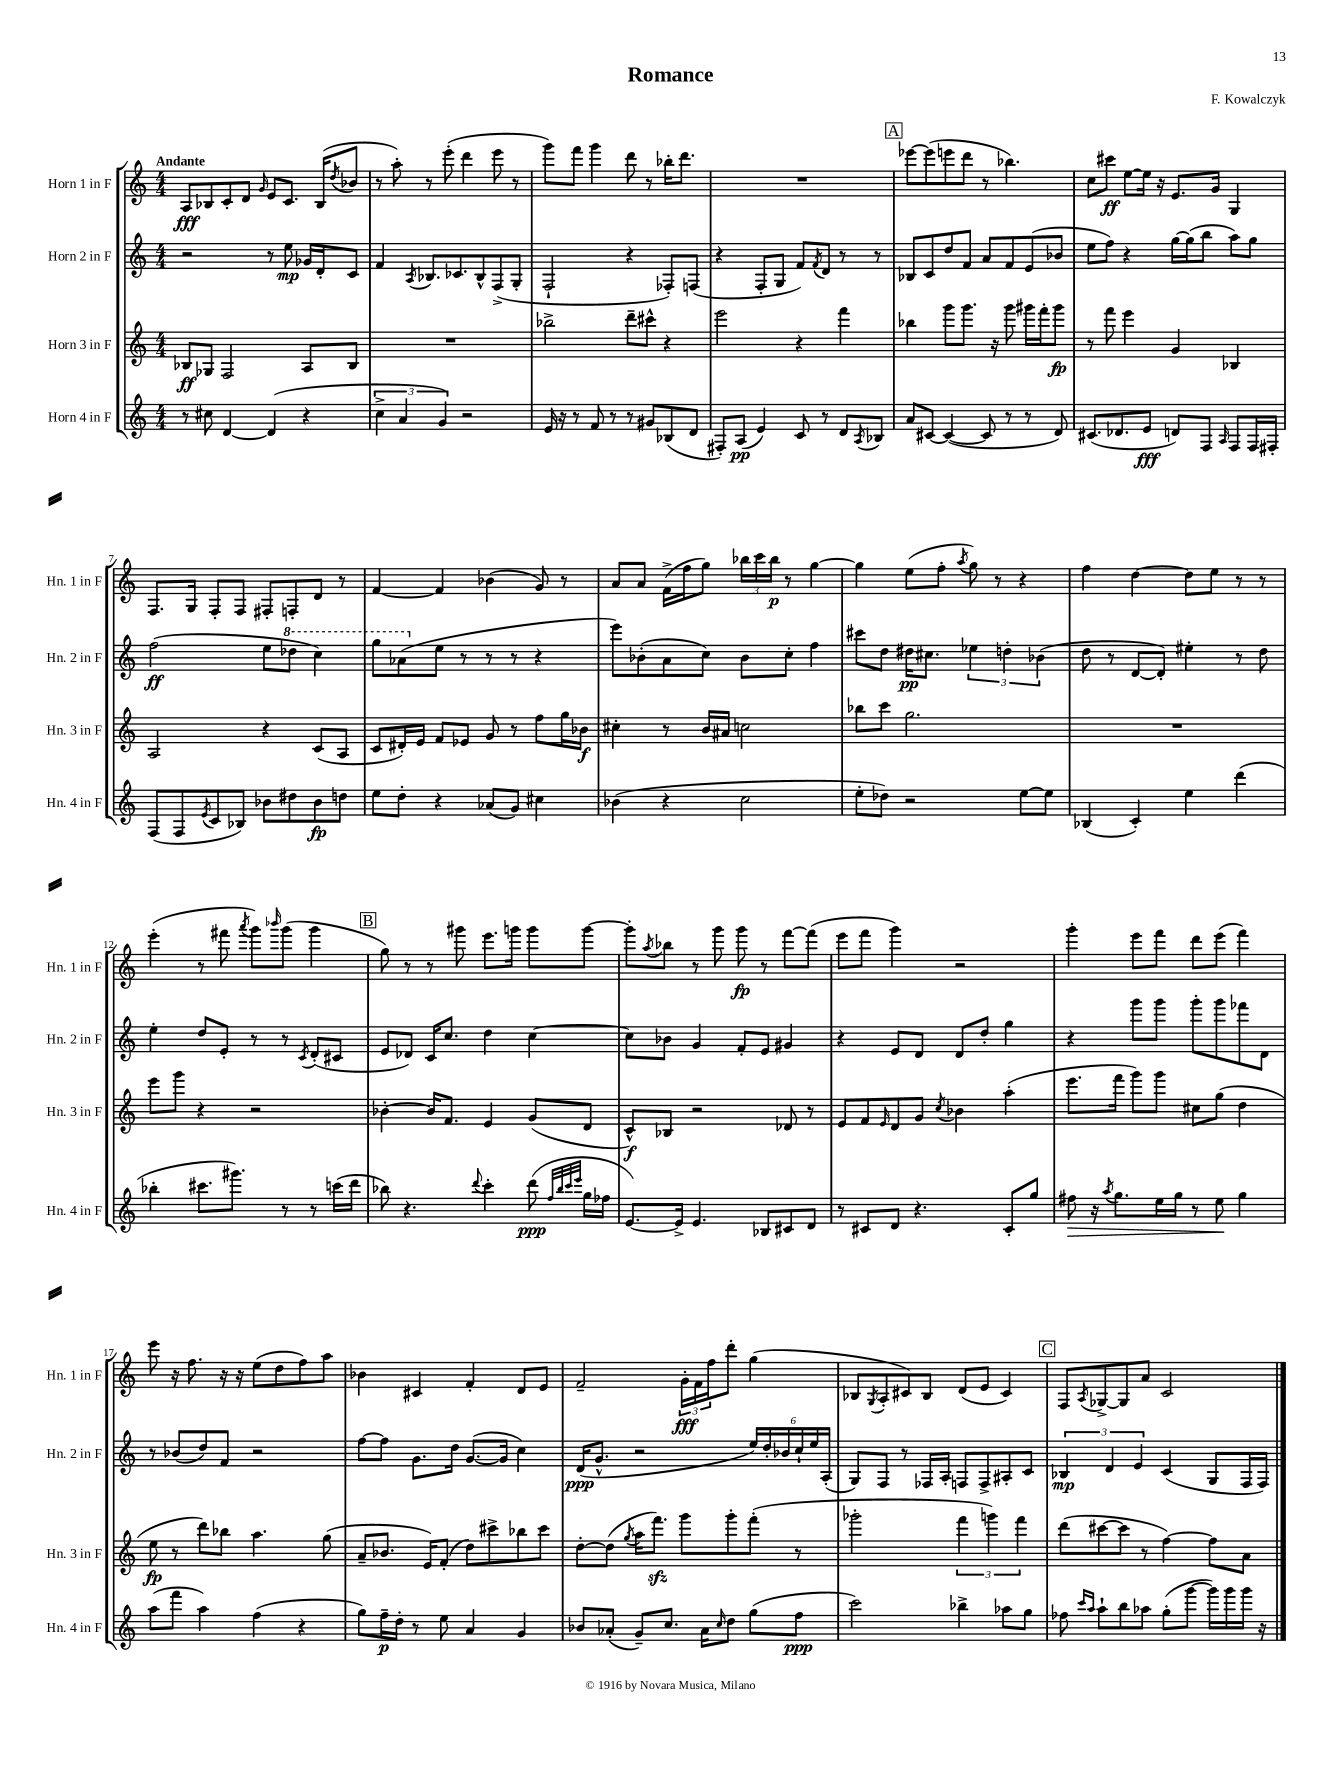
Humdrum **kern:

**kern	**kern	**kern	**kern
*staff4	*staff3	*staff2	*staff1
*clefG2	*clefG2	*clefG2	*clefG2
*k[]	*k[]	*k[]	*k[]
*M4/4	*M4/4	*M4/4	*M4/4
8r	8B-	2r	8A
8cc#	8G-	.	8B-
[4d	2F	.	8c'
.	.	.	8d
.	.	.	16qqg
(4d]	.	8r	8e
.	.	8ee	8.c
4r	8A	16g-	.
.	.	16d'	(16B-
.	.	.	8qdd
.	8B-	8c	8b-
=	=	=	=
6cc^	1r	4f	8r
.	.	.	8aa')
6a	.	.	.
.	.	8qA	.
.	.	8.B-	8r
6g)	.	.	.
.	.	.	(8eee'
.	.	8.c-	.
2r	.	.	4ddd
.	.	8B-^^	.
.	.	(8F^	8eee
.	.	8G'	8r
=	=	=	=
16e	2bb-^	2F`	8ggg)
16r	.	.	.
8r	.	.	8fff
8f	.	.	4ggg
8r	.	.	.
8r	8ddd~	4r	8ddd
8g#	8ccc#^^	.	8r
(8B-	4r	8F-')	16bb-'
.	.	.	8.ddd
8d	.	(8F	.
=	=	=	=
8F#')	2eee	4r	1r
(8A	.	.	.
4e)	.	8F'	.
.	.	8G	.
8c	4r	8f)	.
.	.	8qf	.
8r	.	8d	.
8d	4fff	8r	.
8qA	.	.	.
8B-	.	8r	.
=	=	=	=
8a	4bb-	8B-	[8eee-
[8c#	.	8c	(8eee-]
(4c#_	8ggg	8dd	8eee
.	8.ggg	8f	8ddd
8c#]	.	8a	8r
.	16r	.	.
8r	8ggg	8f	4.bb-)
8r	16ggg#	(8e	.
.	16fff'	.	.
8d)	8ggg#	8b-	.
=	=	=	=
(8.c#	8r	8ee	8cc
.	8fff	8ff)	8ccc#
8.d-	.	.	.
.	4eee	4r	[8ee
8e	.	.	16ee]
.	.	.	16r
8d)	4g	[16gg	8.e
.	.	(16gg]	.
8F	.	8bb	.
.	.	.	16g
16qqA	.	.	.
8F	4B-	8aa)	4G
16F	.	8gg	.
16F#'	.	.	.
=	=	=	=
(8F	2A	(2ff	8.F
8F	.	.	.
.	.	.	16G
8qe	.	.	.
8c	.	.	8F'
8B-)	.	.	8F
8b-	4r	8ee	8F#'
8dd#	.	8ddd-	8F'
8b-	(8c	4ccc)	8d
8dd	8A	.	8r
=	=	=	=
8ee	8c	8ggg	[4f
8dd'	16d#')	(8aa-	.
.	16e	.	.
4r	8f	8ee	4f]
.	8e-	8r	.
(8a-	8g	8r	(4b-
8g)	8r	8r	.
4cc#	8ff	4r	8g)
.	16gg	.	8r
.	16b-	.	.
=	=	=	=
(4b-	4cc#'	8eee)	8a
.	.	(8b-'	8a
4r	8r	8a	(16f^
.	.	.	16ff
.	16b	8cc)	8gg)
.	16a#	.	.
2cc	2cc	8b-	24bb-
.	.	.	24ccc
.	.	.	24bb-
.	.	8cc'	8r
.	.	4ff	[4gg
=	=	=	=
8ee'	8bb-	8ccc#	4gg]
8dd-)	8ccc	8dd	.
2r	2.gg	16dd#	(8ee
.	.	8.cc#	.
.	.	.	8ff'
.	.	.	8qaa
.	.	6ee-	8gg)
.	.	.	8r
.	.	6dd'	.
[8ee	.	.	4r
.	.	(6b-	.
8ee]	.	.	.
=	=	=	=
(4B-	1r	8dd	4ff
.	.	8r	.
4c')	.	[8d	[4dd
.	.	8d'])	.
4ee	.	4ee#'	8dd]
.	.	.	8ee
(4ddd	.	8r	8r
.	.	8dd	8r
=	=	=	=
4bb-'	8eee	4ee'	(4eee'
.	8ggg	.	.
8.ccc#	4r	8dd	8r
.	.	8e'	8fff#
8.ggg#)	.	.	.
.	.	.	8qaaa
.	2r	8r	8ggg)
.	.	.	16qqbbb-
8r	.	8r	(8ggg
.	.	8qc	.
8r	.	(8d'	4ggg
(16ccc	.	8c#	.
16ddd	.	.	.
=	=	=	=
8bb-)	[4b-'	8e	8gg)
4.r	.	8d-)	8r
.	16b-]	16c	8r
.	8.f	8.cc	.
.	.	.	8ggg#
8qqddd	.	.	.
4ccc'	4e	4dd	8.eee
.	.	.	16ggg
(8ddd	(8g	[4cc	8ggg
32qqff	.	.	.
32qqbb-	.	.	.
32qqccc	.	.	.
32qqeee	.	.	.
16gg	8d	.	[8ggg
16ff-	.	.	.
=	=	=	=
[8.e)	8c^^)	8cc]	8ggg']
.	.	.	8qaa
.	8B-	8b-	8bb-
16e^]	.	.	.
4.e	2r	4g	8r
.	.	.	8ggg
.	.	8f'	8ggg
8B-	.	8e	8r
8c#	8d-	4g#	[8fff
8d	8r	.	(8fff]
=	=	=	=
8r	8e	4r	8eee
8c#	8f	.	8fff
.	16qqe	.	.
8d	8d	8e	4ggg)
4.r	8g	8d	.
.	8qcc	.	.
.	4b-	8d	2r
.	.	8dd'	.
8c#'	(4aa'	4gg	.
8gg	.	.	.
=	=	=	=
8ff#	8.eee	4r	4ggg'
16r	.	.	.
8qaa	.	.	.
8.gg	16fff	.	.
.	8ggg)	8ggg	8eee
16ee	8ggg	8ggg	8fff
16gg	.	.	.
8r	8cc#	8ggg'	8ddd
8ee	(8gg	8ggg	(8eee
4gg	4dd	8fff-	4fff)
.	.	8d	.
=	=	=	=
(8aa	8ee	8r	8eee
8fff	8r	(8b-	16r
.	.	.	8.ff
4aa)	8ddd)	8dd)	.
.	8bb-	8f	16r
.	.	.	16r
(4ff	4.aa	2r	(8ee
.	.	.	8dd
4r	.	.	8ff)
.	(8gg	.	8aa
=	=	=	=
8gg)	8a~	[8ff	4b-
16ff~	8.b-	8ff]	.
16dd'	.	.	.
8r	.	8.g	4c#
.	16e)	.	.
8ee	(8f'	.	.
.	.	16dd	.
4a	8dd)	([8.g	4f'
.	8ccc#^	.	.
.	.	16g]	.
4g	8bb-	4cc)	8d
.	8ccc#	.	8e
=	=	=	=
8b-	[8dd'	(16d	2f~
.	.	8.g^^	.
(8a-'	(8dd]	.	.
.	8qgg	.	.
8g~)	16aa	2r	.
.	8.fff)	.	.
8.cc	.	.	.
.	8ggg	.	24g'
.	.	.	24f
16a-	.	.	.
.	.	.	24ff
16qqcc	.	.	.
8dd	8ggg'	.	8ddd'
(8gg	(8fff'	24ee)	(4gg
.	.	24dd'	.
.	.	24b-	.
8ff	8r	24cc`	.
.	.	24ee	.
.	.	(24A'	.
=	=	=	=
2ccc)	2ggg-'	8G)	8B-
.	.	.	8qG
.	.	8F	8A'
.	.	8r	8c#)
.	.	16F-	8B-
.	.	16A'	.
4bb-^	6fff	8F	(8d
.	.	8F^	8e
.	6ggg)	.	.
8aa-	.	8A#'	4c#)
.	6fff	.	.
8gg	.	8c	.
=	=	=	=
8ff-	(8ddd	6B-	8F
16qqccc	.	.	.
16qqaa	.	.	8qA
8aa`	[8ccc#	.	[8G-^
.	.	6d	.
8bb	8ccc#]	.	8G-]
.	.	6e	.
8aa-	8r	.	8a
(8gg'	[4ff)	(4c	2c
[8ggg	.	.	.
16ggg])	8ff]	8G	.
16ggg	.	.	.
16ggg	8a	16F	.
16r	.	16F)	.
==	==	==	==
*-	*-	*-	*-
